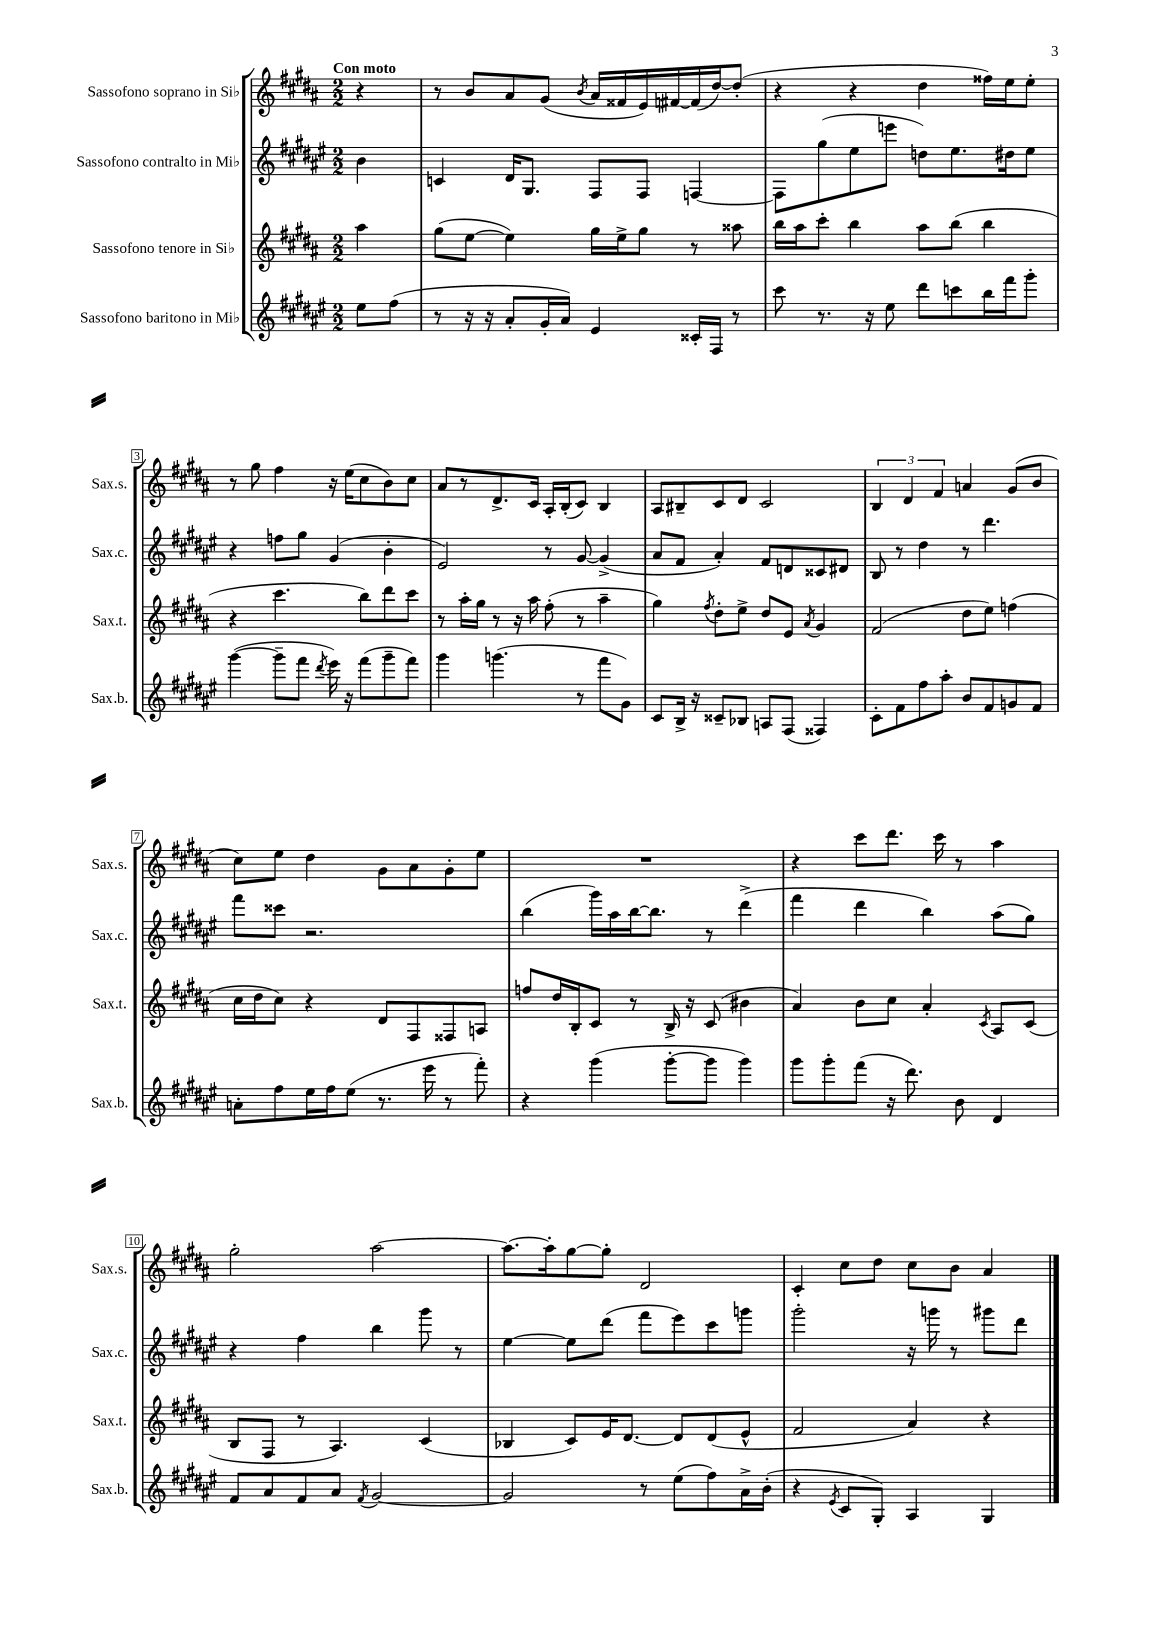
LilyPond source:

<<
\new StaffGroup <<
\new Staff = "s0" \with { instrumentName = "Sassofono soprano in Sib" shortInstrumentName = "Sax.s." } {
    \clef treble \key b \major \numericTimeSignature \time 2/2 \partial 4 \tempo "Con moto"
    \autoBeamOff r4 |
    r8 b'8[ ais'8 gis'8]( \acciaccatura { b'8 } ais'16[ fisis'16 e'16) fis'16~ fis'16( dis''16~) dis''8]-.( |
    r4 r4 dis''4 fisis''16[) e''16 e''8]-. |
    r8 gis''8 fis''4 r16 e''16[( cis''8 b'8) cis''8] |
    ais'8[ r8 dis'8.-> cis'16] ais16[-. b16-.( cis'8]) b4 |
    ais8[ bis8-- cis'8 dis'8] cis'2 |
    \tuplet 3/2 { b4 dis'4 fis'4 } a'4 gis'8[( b'8] |
    cis''8[) e''8] dis''4 gis'8[ ais'8 gis'8-. e''8] |
    R1 |
    r4 cis'''8[ dis'''8.] cis'''16 r8 ais''4 |
    gis''2-. ais''2~ |
    ais''8.[~ ais''16-. gis''8~ gis''8]-. dis'2 |
    cis'4-. cis''8[ dis''8] cis''8[ b'8] ais'4 \bar "|." |
}
\new Staff = "s1" \with { instrumentName = "Sassofono contralto in Mib" shortInstrumentName = "Sax.c." } {
    \clef treble \key fis \major \numericTimeSignature \time 2/2 \partial 4
    \autoBeamOff b'4 |
    c'4 dis'16[ gis8.] fis8[ fis8] f4~ |
    f8[ gis''8( eis''8 e'''8] d''8[) eis''8. dis''16 eis''8] |
    r4 f''8[ gis''8] gis'4( b'4-. |
    eis'2) r8 gis'8~ gis'4->( |
    ais'8[ fis'8] ais'4-.) fis'8[ d'8 cisis'8 dis'8] |
    b8 r8 dis''4 r8 dis'''4. |
    fis'''8[ cisis'''8] r2. |
    b''4( gis'''16[) ais''16 b''16~ b''8.] r8 dis'''4->( |
    fis'''4 dis'''4 b''4) ais''8[( gis''8]) |
    r4 fis''4 b''4 gis'''8 r8 |
    eis''4~ eis''8[ dis'''8]( fis'''8[ eis'''8) cis'''8 g'''8] |
    gis'''2-. r16 g'''16 r8 gis'''8[ dis'''8] \bar "|." |
}
\new Staff = "s2" \with { instrumentName = "Sassofono tenore in Sib" shortInstrumentName = "Sax.t." } {
    \clef treble \key b \major \numericTimeSignature \time 2/2 \partial 4
    \autoBeamOff ais''4 |
    gis''8[( e''8]~ e''4) gis''16[ e''16-> gis''8] r8 aisis''8 |
    b''16[ ais''16 cis'''8]-. b''4 ais''8[ b''8]( b''4 |
    r4 cis'''4. b''8[) dis'''8 cis'''8] |
    r8 ais''16[-. gis''16] r8 r16 ais''16 fis''8-.( r8 ais''4-- |
    gis''4) \acciaccatura { fis''8 } dis''8[-. e''8]-> dis''8[ e'8] \acciaccatura { ais'8 } gis'4 |
    fis'2( dis''8[ e''8]) f''4( |
    cis''16[ dis''16 cis''8]) r4 dis'8[ fis8 fisis8 a8] |
    f''8[ dis''16 b16-. cis'8] r8 b16-> r16 cis'8( bis'4 |
    ais'4) b'8[ cis''8] ais'4-. \acciaccatura { cis'8 } ais8[ cis'8]( |
    b8[ fis8] r8 ais4.) cis'4( |
    bes4 cis'8[) e'16 dis'8.]~ dis'8[ dis'8( e'8]-^ |
    fis'2 ais'4) r4 \bar "|." |
}
\new Staff = "s3" \with { instrumentName = "Sassofono baritono in Mib" shortInstrumentName = "Sax.b." } {
    \clef treble \key fis \major \numericTimeSignature \time 2/2 \partial 4
    \autoBeamOff eis''8[ fis''8]( |
    r8 r16 r16 ais'8[-. gis'16-. ais'16]) eis'4 cisis'16[-. fis16] r8 |
    cis'''8 r8. r16 eis''8 dis'''8[ c'''8 b''16 fis'''16 gis'''8]-. |
    gis'''4~( gis'''8[-- fis'''8] \acciaccatura { dis'''8 } eis'''16) r16 fis'''8[( gis'''8-- fis'''8]) |
    gis'''4 g'''4.( r8 fis'''8[ gis'8]) |
    cis'8[ b16]-> r16 cisis'8[-- bes8] a8[ fis8]( fisis4) |
    cis'8[-. fis'8 fis''8 ais''8]-. b'8[ fis'8 g'8 fis'8] |
    a'8[-. fis''8 eis''16 fis''16 eis''8]( r8. eis'''16 r8 fis'''8-.) |
    r4 gis'''4( gis'''8[~-. gis'''8] gis'''4) |
    gis'''8[ gis'''8-. fis'''8]( r16 dis'''8.) b'8 dis'4 |
    fis'8[ ais'8 fis'8 ais'8] \acciaccatura { fis'8 } gis'2~ |
    gis'2 r8 eis''8[( fis''8) ais'16-> b'16]-.( |
    r4 \acciaccatura { eis'8 } cis'8[ gis8]-.) ais4 gis4 \bar "|." |
}
>>
>>
\layout { \context { \Score \override BarNumber.stencil = #(make-stencil-boxer 0.1 0.3 ly:text-interface::print) } }
